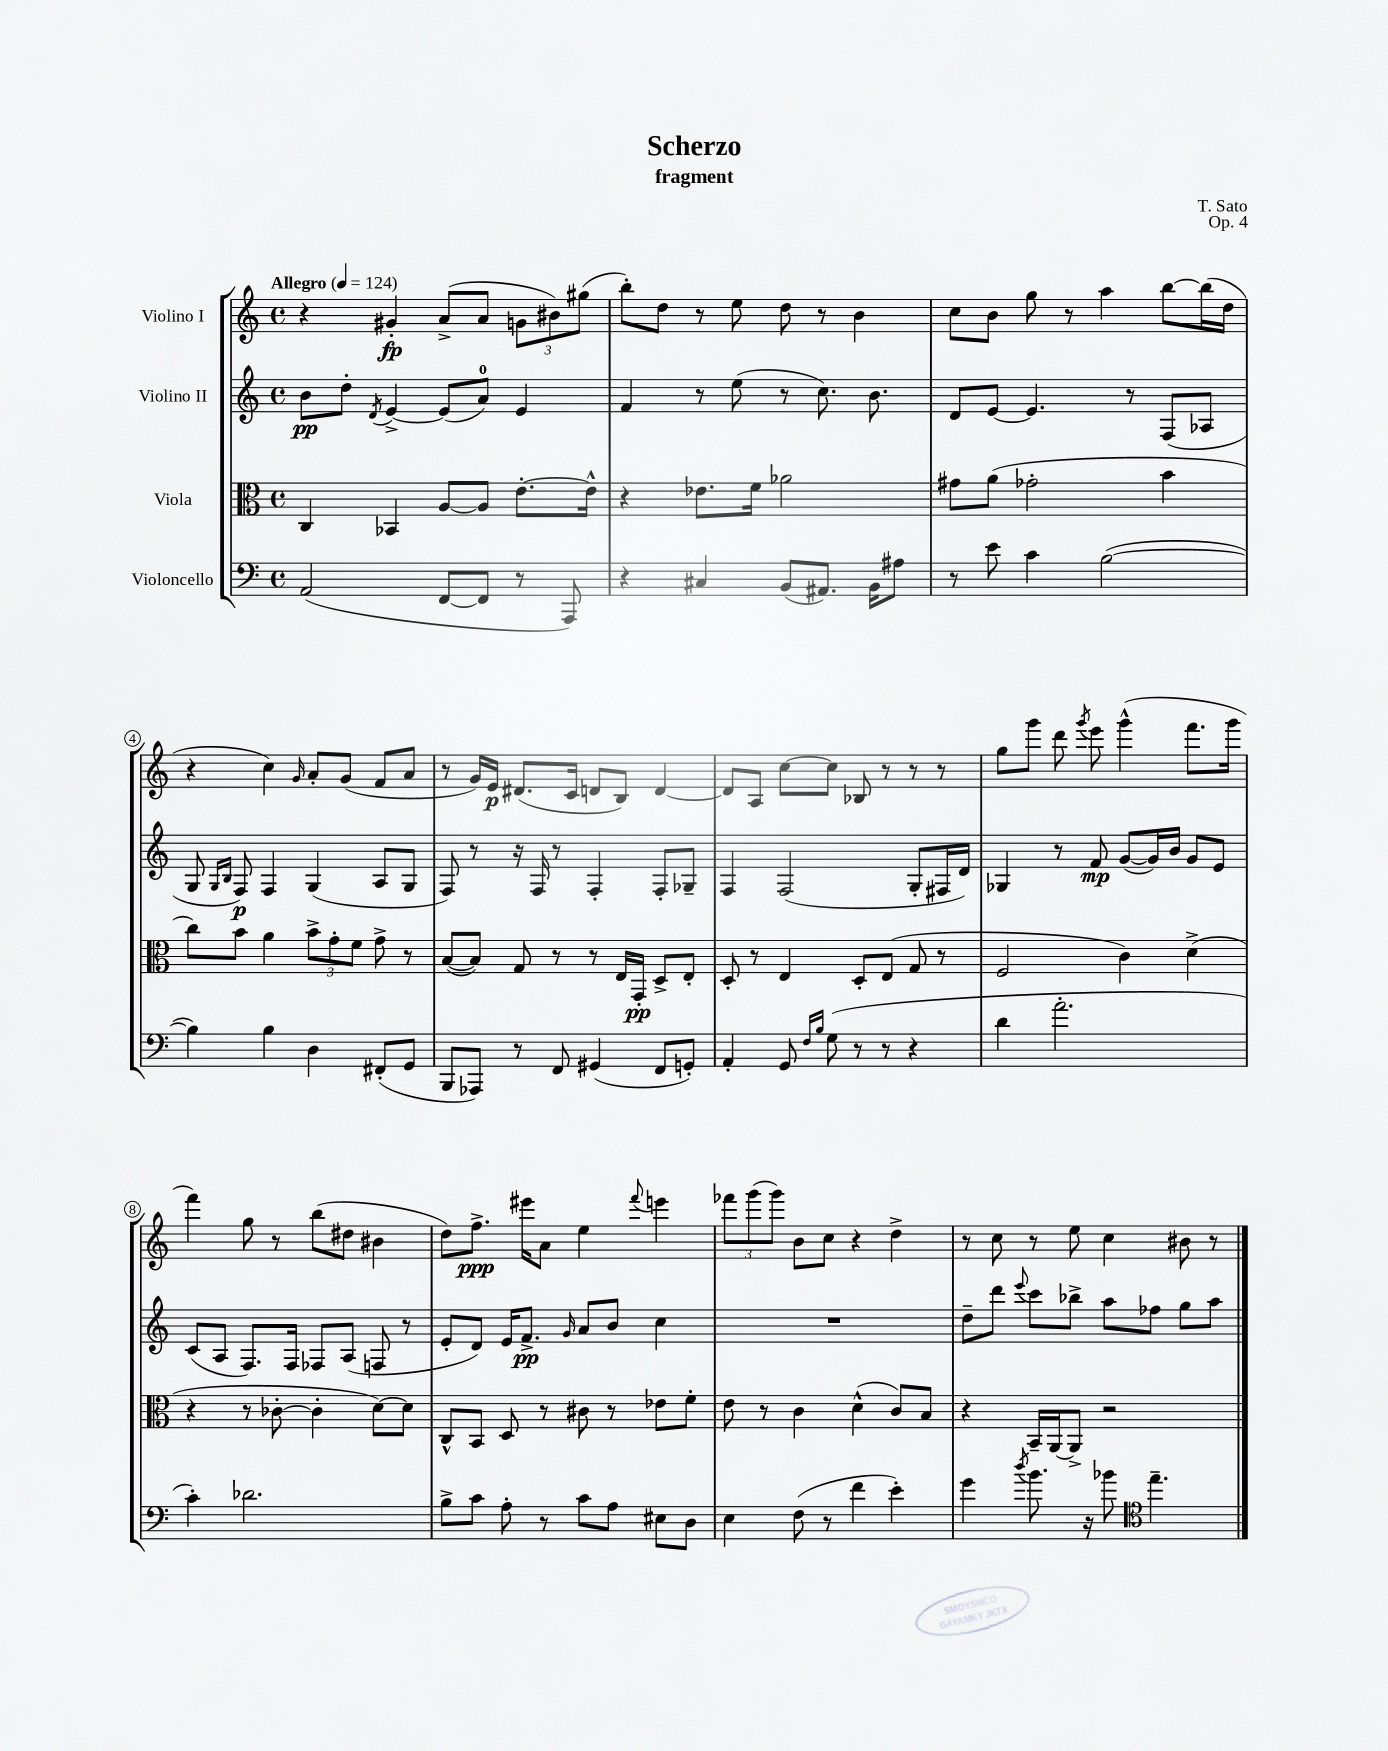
\header { title = "Scherzo" composer = "T. Sato" subtitle = "fragment" opus = "Op. 4" }
<<
\new StaffGroup <<
\new Staff = "s0" \with { instrumentName = "Violino I" } {
    \clef treble \key c \major \defaultTimeSignature \time 4/4 \tempo "Allegro" 4 = 124
    \autoBeamOff r4 gis'4-.\fp a'8[->( a'8] \tuplet 3/2 { g'8[ bis'8) gis''8]( } |
    b''8[-.) d''8] r8 e''8 d''8 r8 b'4 |
    c''8[ b'8] g''8 r8 a''4 b''8[~ b''16( d''16] |
    r4 c''4) \grace { g'16 } a'8[-. g'8]( f'8[ a'8] |
    r8 g'16[) e'16]\p dis'8.[( c'16] d'8[ b8]) d'4~ |
    d'8[ a8] c''8[~ c''8] bes8 r8 r8 r8 |
    g''8[ g'''8] d'''8 \acciaccatura { g'''8 } e'''8 g'''4-^( f'''8.[ g'''16] |
    f'''4) g''8 r8 b''8[( dis''8] bis'4 |
    d''8[) f''8.]->\ppp eis'''16[ a'8] e''4 \appoggiatura { f'''8 } e'''4 |
    \tuplet 3/2 { fes'''8[ g'''8( g'''8]) } b'8[ c''8] r4 d''4-> |
    r8 c''8 r8 e''8 c''4 bis'8 r8 \bar "|." |
}
\new Staff = "s1" \with { instrumentName = "Violino II" } {
    \clef treble \key c \major \defaultTimeSignature \time 4/4
    \autoBeamOff b'8[\pp d''8]-. \acciaccatura { d'8 } e'4~-> e'8[( a'8]-0) e'4 |
    f'4 r8 e''8( r8 c''8.) b'8. |
    d'8[ e'8]~ e'4. r8 f8[( aes8] |
    g8 \grace { g16[ b16] } f8\p) f4 g4( a8[ g8] |
    f8) r8 r16 f16 r8 f4-. f8[-. ges8]-- |
    f4 f2( g8[-. fis16 d'16]) |
    ges4 r8 f'8\mp g'8[~( g'16) b'16] g'8[ e'8] |
    c'8[( a8] f8.[) f16] fes8[ a8]( f8 r8 |
    e'8[-. d'8]) e'16[ f'8.]->\pp \grace { g'16 } a'8[ b'8] c''4 |
    R1 |
    d''8[-- d'''8] \appoggiatura { e'''8 } c'''8[ bes''8]-> a''8[ fes''8] g''8[ a''8] \bar "|." |
}
\new Staff = "s2" \with { instrumentName = "Viola" } {
    \clef alto \key c \major \defaultTimeSignature \time 4/4
    \autoBeamOff c4 bes,4 a8[~ a8] e'8.[~-. e'16]-^ |
    r4 ees'8.[ f'16] aes'2 |
    gis'8[ a'8]( ges'2-. b'4 |
    c''8[) b'8] a'4 \tuplet 3/2 { b'8[-> g'8-. f'8] } g'8-> r8 |
    b8[~( b8]) g8 r8 r8 e16[ g,16]-.\pp d8[-> e8]-. |
    d8-. r8 e4 d8[-. e8]( g8 r8 |
    f2 c'4) d'4->( |
    r4 r8 ces'8~-. ces'4-. d'8[~) d'8] |
    c8[-^ b,8] d8 r8 cis'8 r8 ees'8[ f'8]-. |
    e'8 r8 c'4 d'4-^( c'8[) b8] |
    r4 b,16[-- a,16~ a,8]-> r2 \bar "|." |
}
\new Staff = "s3" \with { instrumentName = "Violoncello" } {
    \clef bass \key c \major \defaultTimeSignature \time 4/4
    \autoBeamOff a,2( f,8[~ f,8] r8 a,,8) |
    r4 cis4 b,8[( ais,8.]) b,16[ ais8] |
    r8 e'8 c'4 b2~( |
    b4) b4 d4 fis,8[-.( g,8] |
    b,,8[ aes,,8]) r8 f,8 gis,4( f,8[ g,8]-.) |
    a,4-. g,8 \grace { f16[ b16] } g8( r8 r8 r4 |
    d'4 a'2.-. |
    c'4-.) des'2. |
    b8[-> c'8] a8-. r8 c'8[ a8] eis8[ d8] |
    e4 f8( r8 f'4 e'4-.) |
    g'4 \acciaccatura { d''8 } b'8. r16 bes'8 \clef tenor e''4.-- \bar "|." |
}
>>
>>
\layout { \context { \Score \override BarNumber.stencil = #(make-stencil-circler 0.1 0.3 ly:text-interface::print) } }
